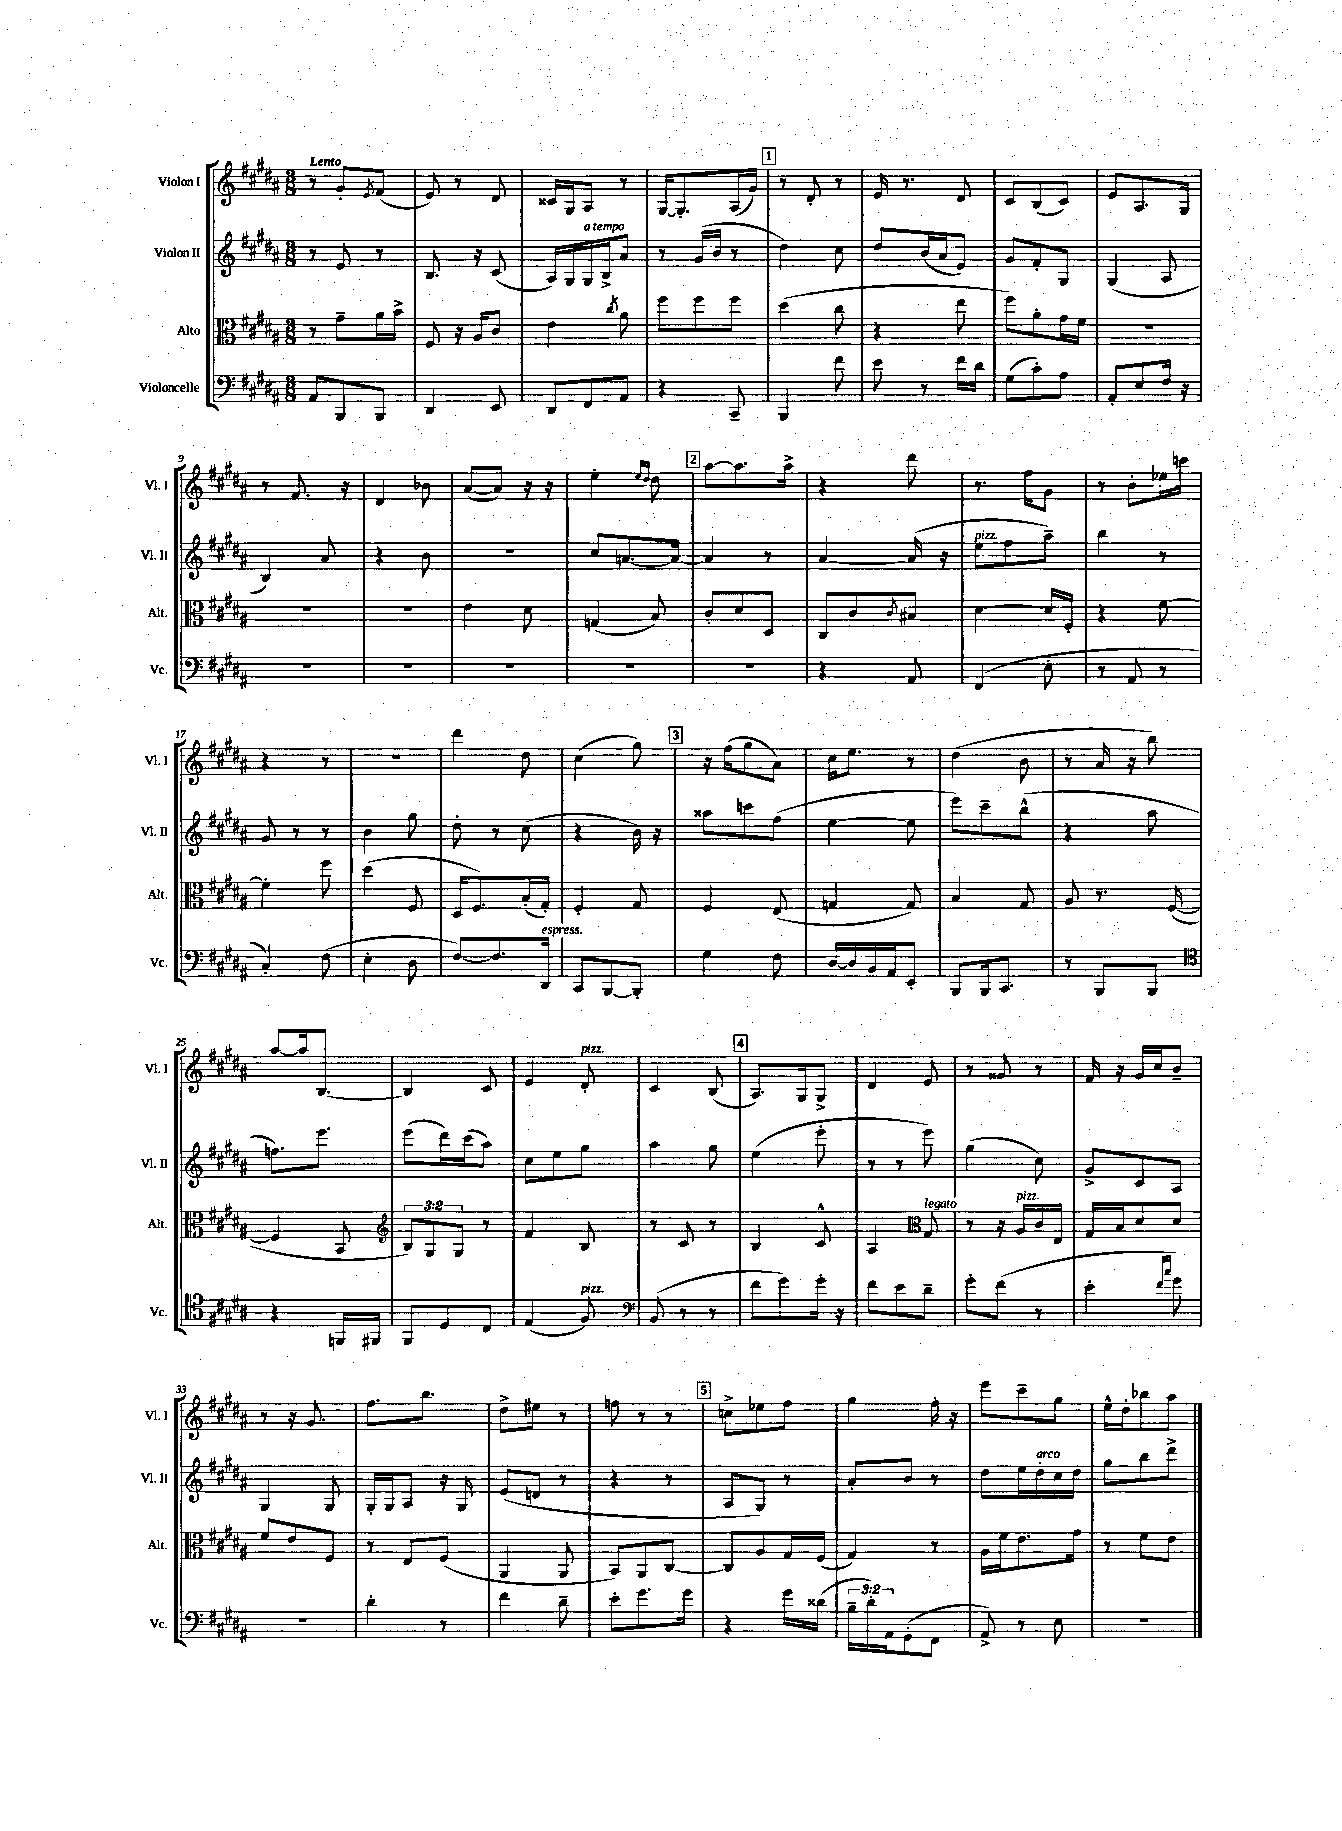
<<
\new StaffGroup <<
\new Staff = "s0" \with { instrumentName = "Violon I" shortInstrumentName = "Vl. I" } {
    \clef treble \key b \major \numericTimeSignature \time 3/8 \tempo "Lento"
    r8 gis'8-. \acciaccatura { e'8 } fis'8( |
    e'8) r8 dis'8 |
    cisis'16 gis16 ais8 r8 |
    gis16~ gis8.-. ais16( gis'16) |
    \mark \markup { \box "1" } r8 dis'8-. r8 |
    e'16 r8. dis'8 |
    cis'8 b8( cis'8) |
    e'8 ais8. gis16 |
    r8 fis'8. r16 |
    dis'4 bes'8 |
    ais'8~( ais'8) r16 r16 |
    e''4-. \grace { e''16 dis''16 } dis''8 |
    \mark \markup { \box "2" } ais''8~ ais''8. ais''16-> |
    r4 dis'''8 |
    r8. fis''16 gis'8 |
    r8 b'8-. ees''16 c'''16 |
    r4 r8 |
    r4. |
    dis'''4 dis''8 |
    cis''4( gis''8) |
    \mark \markup { \box "3" } r16 fis''16( gis''8 ais'8) |
    cis''16 e''8. r8 |
    dis''4( b'8 |
    r8 ais'16 r16 b''8) |
    ais''8~ ais''16 b8.~ |
    b4 cis'8 |
    e'4 dis'8-.^\markup { \italic "pizz." } |
    cis'4 b8( |
    \mark \markup { \box "4" } ais8.) gis16 gis8-> |
    dis'4 e'8 |
    r8 gisis'8 r8 |
    fis'16 r16 gis'16 cis''16 b'8-- |
    r8 r16 gis'8. |
    fis''8. b''8. |
    dis''8-> eis''8 r8 |
    f''8 r8 r8 |
    \mark \markup { \box "5" } c''8-> ees''8 fis''8 |
    gis''4 fis''16-. r16 |
    e'''8 cis'''8-- gis''8 |
    e''16-^ dis''16-. bes''8 ais''8 \bar "|." |
}
\new Staff = "s1" \with { instrumentName = "Violon II" shortInstrumentName = "Vl. II" } {
    \clef treble \key b \major \numericTimeSignature \time 3/8
    r8 e'8 r8 |
    b8. r16 cis'8( |
    ais16) gis16 gis16^\markup { \italic "a tempo" } b16-> ais'8 |
    r8 gis'16( b'16 r8 |
    \mark \markup { \box "1" } dis''4) cis''8 |
    dis''8 b'16( ais'16 e'8) |
    gis'8 fis'8-. gis8 |
    gis4( ais8 |
    b4) ais'8 |
    r4 b'8 |
    R4. |
    cis''8 a'8.~ a'16~ |
    \mark \markup { \box "2" } a'4 r8 |
    ais'4~ ais'16( r16 |
    e''8^\markup { \italic "pizz." } fis''8 ais''8--) |
    b''4 r8 |
    gis'8 r8 r8 |
    b'4 gis''8 |
    dis''8-. r8 cis''8( |
    r4 b'16) r16 |
    \mark \markup { \box "3" } aisis''8 c'''8 fis''8( |
    e''4~ e''8 |
    e'''8) cis'''8-- b''8-^( |
    r4 ais''8 |
    f''8.) e'''8. |
    e'''8( dis'''16) cis'''16( ais''8) |
    cis''8 e''8 gis''8 |
    ais''4 gis''8 |
    \mark \markup { \box "4" } e''4( e'''8-. |
    r8 r8 e'''8) |
    gis''4( cis''8) |
    gis'8-> cis'8 ais8 |
    gis4 gis8 |
    gis16-. gis16 ais8 r16 gis16 |
    e'8( d'8 r8 |
    r4 r8 |
    \mark \markup { \box "5" } ais8 gis8) r8 |
    ais'8-. b'8 r8 |
    dis''8 e''16 dis''16-.^\markup { \italic "arco" } cis''16 dis''16 |
    gis''8 b''8 dis'''8-> \bar "|." |
}
\new Staff = "s2" \with { instrumentName = "Alto" shortInstrumentName = "Alt." } {
    \clef alto \key b \major \numericTimeSignature \time 3/8 \override Staff.TupletNumber.text = #tuplet-number::calc-fraction-text
    r8 gis'8-- ais'16 b'16-> |
    fis8 r16 ais16 cis'8 |
    e'4 \acciaccatura { cis''8 } ais'8 |
    fis''8 fis''8 fis''8 |
    \mark \markup { \box "1" } dis''4( cis''8 |
    r4 e''8 |
    fis''8) ais'8-. gis'16 fis'16 |
    R4. |
    R4. |
    R4. |
    e'4 dis'8 |
    g4( b8) |
    \mark \markup { \box "2" } cis'8-. dis'8 dis8 |
    cis8 cis'8 \acciaccatura { cis'8 } bis8 |
    dis'4~ dis'16 fis16-. |
    r4 fis'8~ |
    fis'4-. fis''8 |
    dis''4( fis8 |
    dis16 fis8.) b16-.( gis16-.) |
    fis4-. gis8 |
    \mark \markup { \box "3" } fis4 e8( |
    g4 g8) |
    b4 gis8 |
    ais8 r8. fis16~( |
    fis4 b,8 |
    \clef treble \tuplet 3/2 { b8) gis8 gis8 } r8 |
    fis'4 b8 |
    r8 cis'8 r8 |
    \mark \markup { \box "4" } b4 cis'8-^ |
    ais4 \clef alto gis8^\markup { \italic "legato" } |
    r8 r16 ais16^\markup { \italic "pizz." } cis'16 e16 |
    gis16 b16 dis'8 dis'8 |
    fis'8 e'8 fis8 |
    r8 e8 fis8( |
    ais,4 ais,8 |
    b,8) ais,8 cis8~ |
    \mark \markup { \box "5" } cis8 ais8 gis16 fis16( |
    gis4) r8 |
    ais16 fis'16 e'8. gis'16 |
    r8 fis'8 e'8 \bar "|." |
}
\new Staff = "s3" \with { instrumentName = "Violoncelle" shortInstrumentName = "Vc." } {
    \clef bass \key b \major \numericTimeSignature \time 3/8 \override Staff.TupletNumber.text = #tuplet-number::calc-fraction-text
    ais,8 b,,8 b,,8 |
    dis,4 e,8 |
    dis,8 fis,8 ais,8 |
    r4 cis,8-- |
    \mark \markup { \box "1" } b,,4 fis'8 |
    e'8 r8 fis'16 dis'16 |
    gis8( cis'8-.) ais8 |
    ais,8-. e8 fis16 r16 |
    R4. |
    R4. |
    R4. |
    R4. |
    \mark \markup { \box "2" } R4. |
    r4 ais,8 |
    fis,4( e8-. |
    r8 ais,8 r8 |
    cis4-.) fis8( |
    e4-. dis8 |
    fis8~) fis8. dis,16^\markup { \italic "espress." } |
    cis,8 b,,8~ b,,8-. |
    \mark \markup { \box "3" } gis4 fis8 |
    dis16~ dis16 b,16 ais,16 e,8-. |
    b,,8 b,,16 cis,8. |
    r8 b,,8 b,,8 |
    \clef tenor r4 f,16 fis,16 |
    fis,8 dis8 cis8 |
    e4( fis8^\markup { \italic "pizz." }) |
    \clef bass b,8( r8 r8 |
    \mark \markup { \box "4" } fis'8 gis'8) gis'16-. r16 |
    fis'8 e'8 dis'8-- |
    gis'8-. fis'8( r8 |
    e'4-. \grace { fis'16 cis''16 } gis'8) |
    R4. |
    dis'4-. r8 |
    fis'4 dis'8-- |
    e'8-. gis'8. gis'16 |
    \mark \markup { \box "5" } r4 gis'16 disis'16( |
    \tuplet 3/2 { b16-- dis'16-.) ais,16 } gis,8-.( fis,8 |
    ais,8->) r8 e8 |
    R4. \bar "|." |
}
>>
>>
